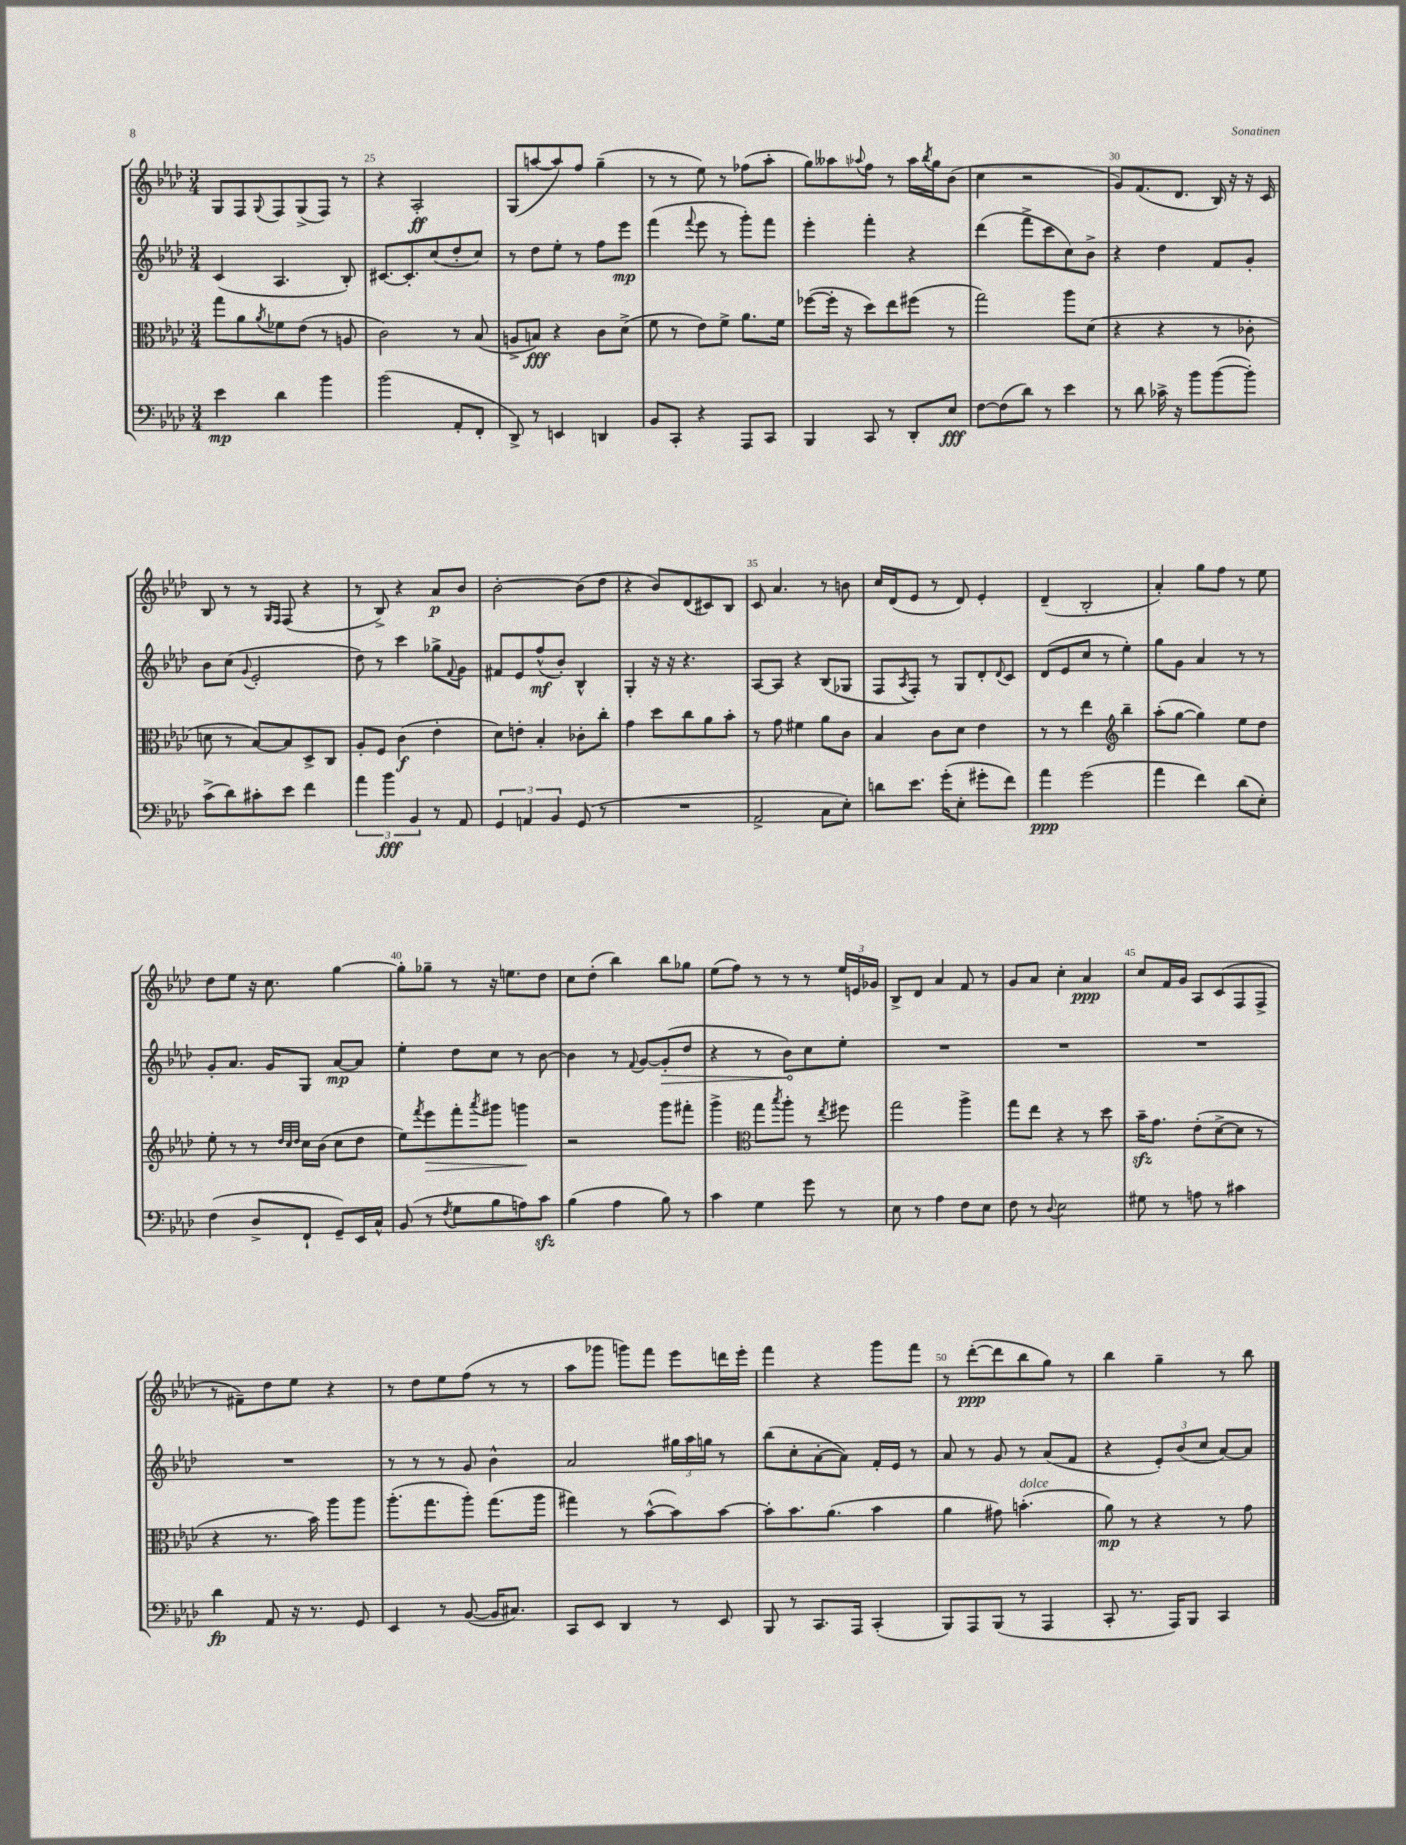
<<
\new StaffGroup <<
\new Staff = "s0" {
    \clef treble \key aes \major \numericTimeSignature \time 3/4
    g8 f8 \appoggiatura { g8 } f8 g8->( f8) r8 |
    r4 aes2-.\ff |
    g8( a''8~ a''8) f''8 g''4--( |
    r8 r8 ees''8) r8 fes''8( aes''8-. |
    g''8) aeses''8 \appoggiatura { aes''8 } f''8 r8 aes''16 \acciaccatura { bes''8 } g''16 bes'8( |
    c''4 r2 |
    g'8) f'8.( des'8. bes16) r16 r16 c'16 |
    bes8 r8 r8 \grace { g16 f16 } f8( r4 |
    r8 bes8->) r4 aes'8\p bes'8 |
    bes'2~-. bes'8( des''8 |
    r4 bes'8) des'8( cis'8) bes8 |
    c'8 aes'4. r8 b'8 |
    c''16 des'16( ees'8 r8 des'8) ees'4-. |
    des'4--( bes2-. |
    aes'4-.) g''8 f''8 r8 ees''8 |
    des''8 ees''8 r16 c''8. g''4~ |
    g''8-. ges''8-- r8 r16 e''8. des''8 |
    c''8 des''8-.( bes''4) bes''8 ges''8 |
    ees''8( f''8) r8 r8 r8 \tuplet 3/2 { ees''16 e'16 ges'16 } |
    bes8-> des'8 aes'4 f'8 r8 |
    g'8 aes'8 c''4-. aes'4\ppp |
    c''8 f'16 g'16 aes8 c'8( f8 f8-> |
    r8 fis'8--) des''8 ees''8 r4 |
    r8 des''8 ees''8 f''8( r8 r8 |
    aes''8 ges'''8 g'''8) f'''8 ees'''8 d'''16 ees'''16-. |
    f'''4 r4 g'''8 f'''8 |
    r8 des'''8~-.\ppp( des'''8 bes''8 g''8) r8 |
    bes''4 g''4-- r8 bes''8 \bar "|." |
}
\new Staff = "s1" {
    \clef treble \key aes \major \numericTimeSignature \time 3/4
    c'4( aes4. bes8-.) |
    cis'8.~ cis'8.-. c''8( des''8-. c''8) |
    r8 des''8 ees''8-. r8 f''8 ees'''8\mp |
    f'''4( \appoggiatura { f'''8 } ees'''8 r8 g'''8-.) f'''8 |
    ees'''4-. f'''4-. r4 |
    des'''4( f'''8-> c'''8 c''8) bes'8-> |
    r4 des''4 f'8 g'8-. |
    bes'8 c''8( \appoggiatura { g'8 } ees'2-. |
    des''8) r8 c'''4 ges''8-> \appoggiatura { f'8 } g'8 |
    fis'8 ees'8 f''8-^\mf( bes'8-.) bes4-^ |
    g4-. r16 r16 r4. |
    aes8~ aes8 r4 bes8( ges8 |
    f8 \acciaccatura { aes8 } f8-.) r8 g8 des'8-. \appoggiatura { des'8 } c'8 |
    des'8( ees'8 c''8 r8 ees''4-.) |
    g''8 g'8 aes'4 r8 r8 |
    g'8-. aes'8. g'16 g8 aes'8~\mp aes'8 |
    ees''4-. des''8 c''8 r8 bes'8~ |
    bes'4 r8 \appoggiatura { f'8 } g'8~ \once \override Hairpin.circled-tip = ##t g'8-.\>( des''8 |
    r4 r8 bes'8\!) c''8 ees''8-. |
    R2. |
    R2. |
    R2. |
    R2. |
    r8 r8 r8 g'8 bes'4-^ |
    aes'2 \tuplet 3/2 { gis''16 aes''16 g''16 } r8 |
    bes''8( c''8-. aes'8~-. aes'8) f'16-. ees'16 r8 |
    aes'8 r8 g'8 r8 aes'8( f'8 |
    r4 \tuplet 3/2 { ees'8-.) bes'8( c''8 } aes'8~) aes'8 \bar "|." |
}
\new Staff = "s2" {
    \clef alto \key aes \major \numericTimeSignature \time 3/4
    g''8 aes'8 \acciaccatura { aes'8 } fes'8 ees'8( r8 a8 |
    c'2) r8 bes8( |
    a8-> b8\fff) r4 c'8 des'8->( |
    f'8 r8 ees'8) f'8-> aes'8. f'16 |
    fes''8~( fes''16-. r16 des''8) ees''8 fis''8( r8 |
    g''2) aes''8 des'8( |
    r4 r4 r8 ces'8-. |
    d'8 r8 bes8~) bes8 des8-> c8 |
    aes8-. f8 c'4\f( ees'4-. |
    des'8) e'8-. bes4-. ces'8-. c''8-. |
    g'4 des''8 c''8 aes'8 bes'8-. |
    r8 g'8 fis'4 aes'8 c'8 |
    bes4 c'8 des'8 ees'4 |
    r8 r8 ees''4 \clef treble bes''4-- |
    aes''8-.( g''8~ g''4) ees''8 des''8 |
    ees''8-. r8 r8 \grace { des''32 c''32 des''32 } c''16 bes'16( c''8 des''8 |
    ees''8) \acciaccatura { f'''8 } ees'''8\> f'''8-. \acciaccatura { aes'''8 } gis'''8 g'''4\! |
    r2 g'''8 fis'''8-. |
    g'''4-> \clef alto g''8 \acciaccatura { bes''8 } aes''8-. r8 \acciaccatura { ees''8 } fis''8 |
    g''2 aes''4-> |
    g''8 ees''8 r4 r8 des''8 |
    bes'16--\sfz g'8. ees'8-.( des'8~-> des'8 r8 |
    r4 r8. bes'16) aes''8 aes''8 |
    aes''8.-.( g''8. aes''8-.) g''8.( aes''16 |
    gis''4) r8 bes'8~-^( bes'8) bes'8~ |
    bes'8-. bes'8. aes'8.( bes'4 |
    aes'4 gis'8) b'4.-.^\markup { \italic "dolce" }( |
    aes'8\mp) r8 r4 r8 g'8 \bar "|." |
}
\new Staff = "s3" {
    \clef bass \key aes \major \numericTimeSignature \time 3/4
    ees'4\mp des'4 bes'4 |
    bes'2( aes,8-. f,8-. |
    des,8->) r8 e,4 d,4 |
    bes,8 c,8-. r4 aes,,8 c,8 |
    bes,,4 c,8 r8 des,8-. ees8\fff |
    f8~ f8( des'8) r8 ees'4 |
    r8 des'8 ces'16-> r16 bes'8 bes'8~( bes'8-.) |
    c'8->( des'8) cis'8-. ees'8 f'4 |
    \tuplet 3/2 { aes'4 bes'4\fff bes,4 } r8 aes,8 |
    \tuplet 3/2 { g,4 a,4 bes,4 } g,8( r8 |
    R2. |
    aes,2-> c8 ees8-.) |
    d'8 ees'8. g'16-.( ees8-. gis'8-. f'8) |
    aes'4\ppp g'2( |
    aes'4 f'4) des'8( ees8-.) |
    f4( des8-> f,8-! g,8--) ees,16 c16-^ |
    bes,8( r8 \acciaccatura { f8 } g8 bes8 a8) c'8\sfz |
    bes4( aes4 bes8) r8 |
    c'4 g4 g'8 r8 |
    ees8 r8 aes4 f8 ees8 |
    f8 r8 \appoggiatura { des8 } ees2 |
    gis8 r8 a8 r8 cis'4 |
    des'4\fp aes,8 r16 r8. g,8 |
    ees,4 r8 bes,8~( bes,16 cis8.) |
    c,8 ees,8 des,4 r8 ees,8 |
    bes,,8 r8 c,8. aes,,16 c,4-.( |
    bes,,8) aes,,8 bes,,8( r8 aes,,4 |
    c,8-. r8. aes,,16) bes,,8 c,4 \bar "|." |
}
>>
>>
\layout { \context { \Score currentBarNumber = #24 \override BarNumber.break-visibility = ##(#f #t #t) barNumberVisibility = #(every-nth-bar-number-visible 5) } }
